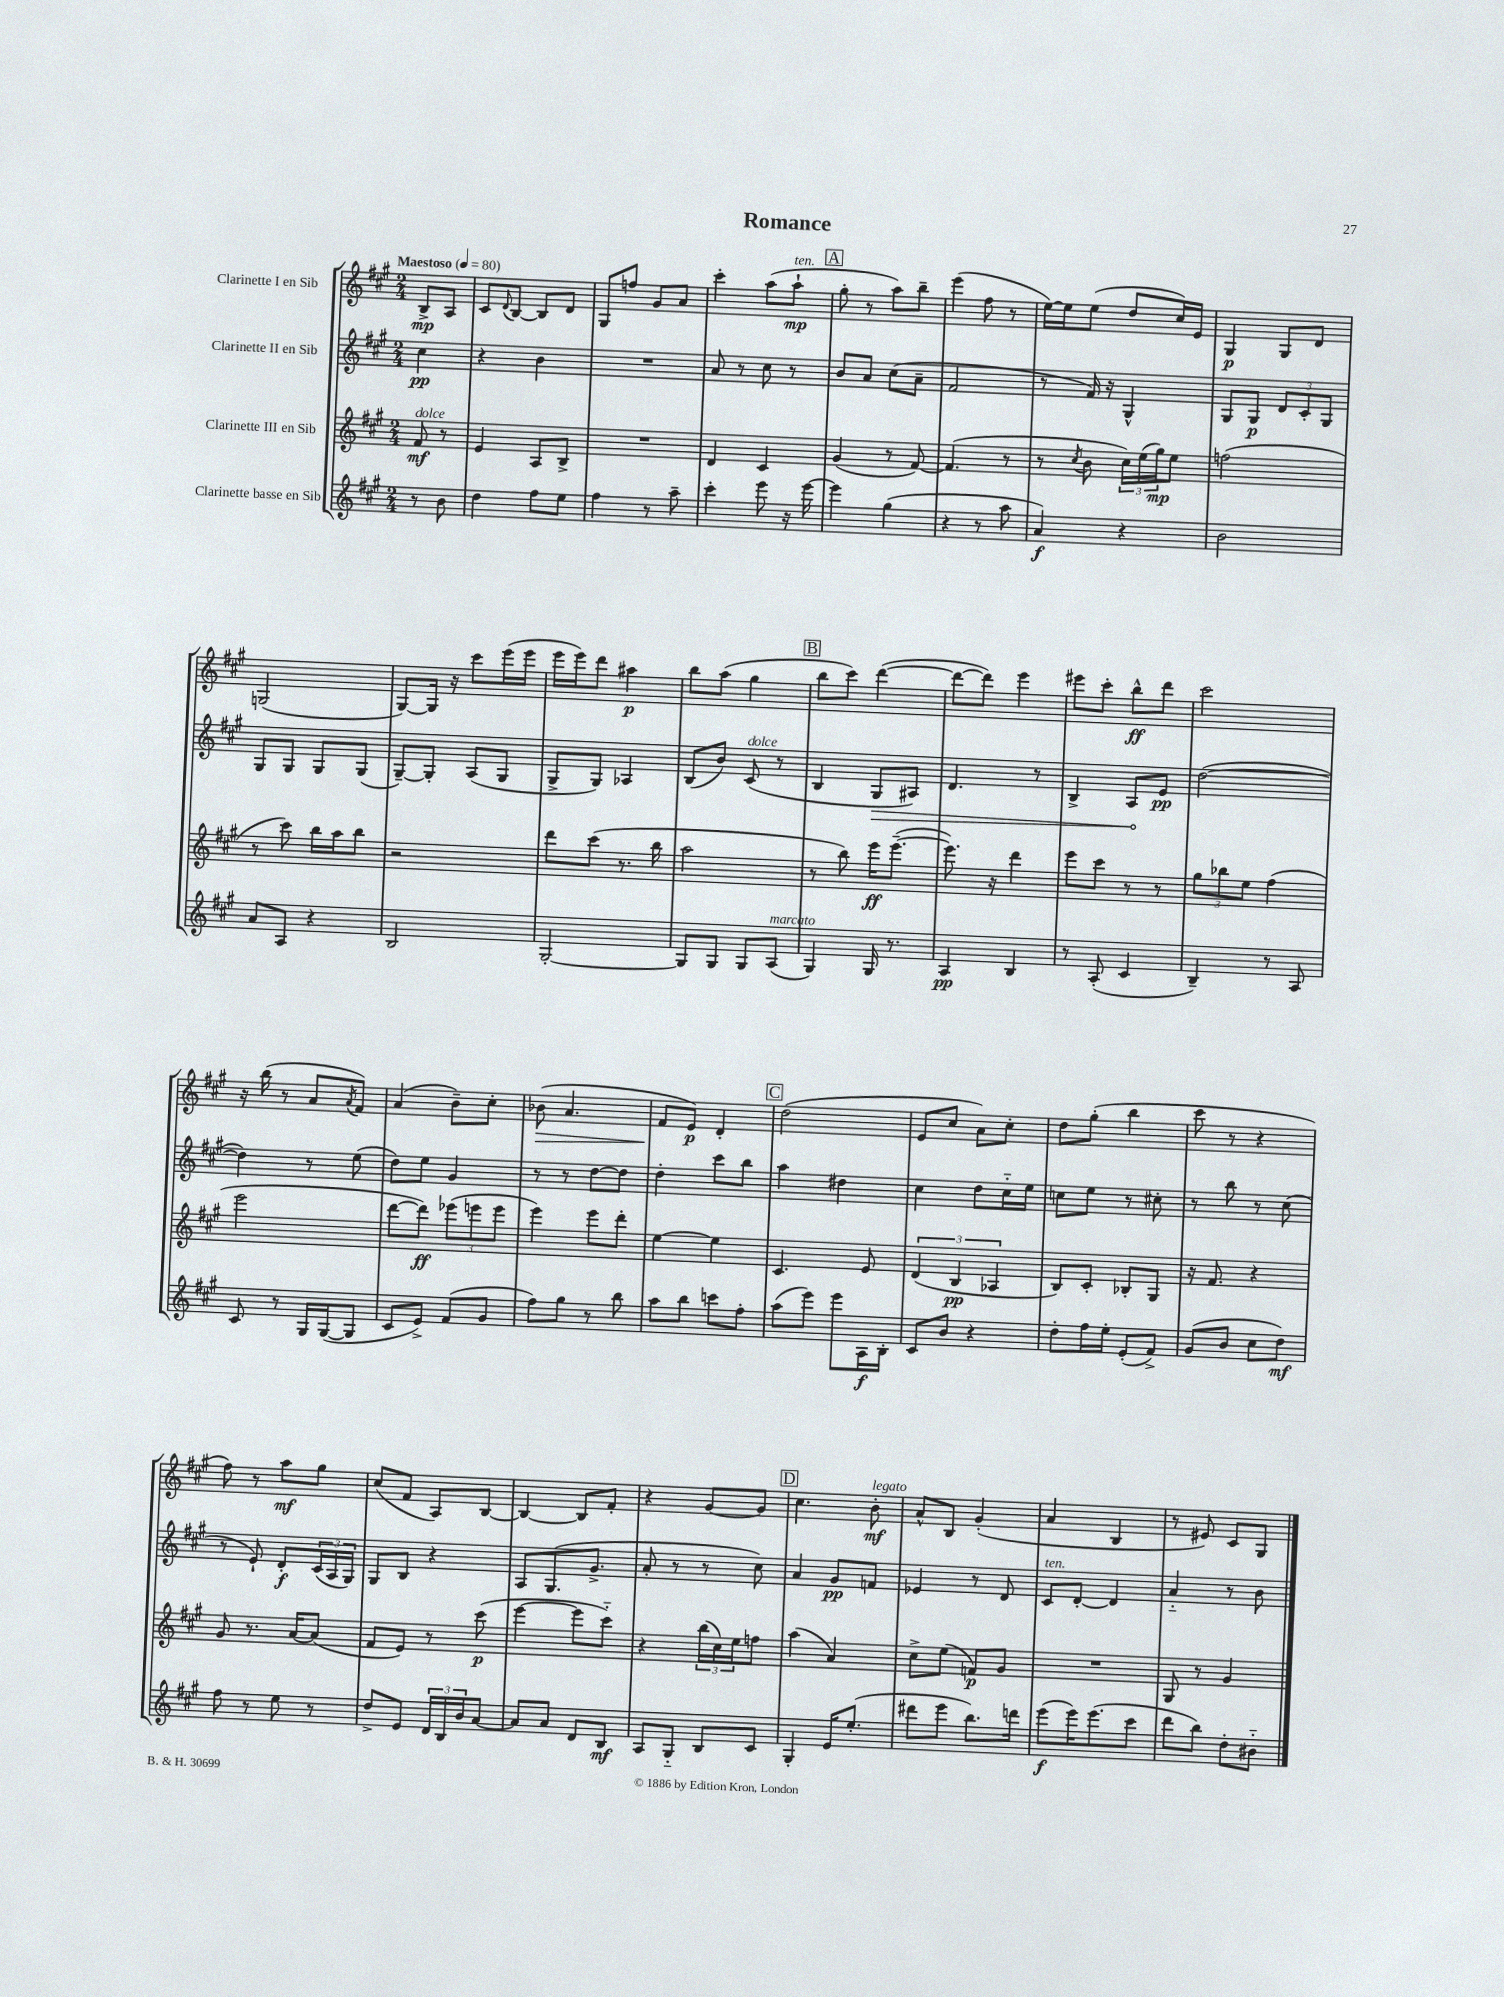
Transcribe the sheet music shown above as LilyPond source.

\header { title = "Romance" }
<<
\new StaffGroup <<
\new Staff = "s0" \with { instrumentName = "Clarinette I en Sib" } {
    \clef treble \key a \major \numericTimeSignature \time 2/4 \partial 4 \tempo "Maestoso" 4 = 80
    b8->\mp a8 |
    cis'8 \appoggiatura { d'8 } b8~ b8 d'8 |
    gis8 f''8 gis'8 a'8 |
    cis'''4-. a''8( a''8-!\mp^\markup { \italic "ten." } |
    \mark \markup { \box "A" } gis''8-. r8 a''8) b''8-- |
    e'''4( fis''8 r8 |
    e''16~) e''16 e''8( d''8 cis''16) e'16 |
    gis4\p gis8 d'8 |
    g2( |
    gis8~) gis16 r16 cis'''8 e'''16( e'''16 |
    e'''16 e'''16) d'''8 ais''4\p |
    b''8 a''8( gis''4 |
    \mark \markup { \box "B" } b''8 cis'''8) d'''4~( |
    d'''8~ d'''8) e'''4 |
    eis'''8 cis'''8-. b''8-^\ff d'''8 |
    cis'''2 |
    r16 b''16( r8 a'8 \acciaccatura { a'8 } fis'8) |
    a'4( b'8--) cis''8-. |
    bes'8\>( a'4. |
    fis'8\! e'8\p) d'4-. |
    \mark \markup { \box "C" } d''2( |
    e'8 cis''8 a'8) cis''8-. |
    d''8 gis''8-.( b''4 |
    cis'''8 r8 r4 |
    fis''8) r8 a''8\mf gis''8 |
    cis''8( fis'8 a8) b8~ |
    b4~ b8 fis'8-. |
    r4 gis'8~ gis'8 |
    \mark \markup { \box "D" } cis''4. b'8-.\mf^\markup { \italic "legato" } |
    a'8-^ b8 gis'4-.( |
    a'4 b4 |
    r8 eis'8) cis'8 gis8 \bar "|." |
}
\new Staff = "s1" \with { instrumentName = "Clarinette II en Sib" } {
    \clef treble \key a \major \numericTimeSignature \time 2/4 \partial 4
    cis''4\pp |
    r4 b'4 |
    R2 |
    a'8 r8 cis''8 r8 |
    \mark \markup { \box "A" } b'8 a'8 cis''8( a'8-- |
    fis'2 |
    r8 fis'16) r16 gis4-^ |
    gis8 gis8\p \tuplet 3/2 { d'8 cis'8-. gis8 } |
    gis8 gis8 gis8 gis8( |
    gis8~--) gis8-. a8( gis8 |
    gis8-> gis8) aes4 |
    b8( b'8) cis'8^\markup { \italic "dolce" }( r8 |
    \mark \markup { \box "B" } b4 \once \override Hairpin.circled-tip = ##t gis8\> ais8) |
    d'4. r8 |
    b4-> a8\! e'8\pp |
    d''2~( |
    d''4) r8 e''8( |
    d''8) e''8 gis'4 |
    r8 r8 d''8~ d''8 |
    d''4-. cis'''8 b''8 |
    \mark \markup { \box "C" } a''4 dis''4 |
    cis''4 d''8 cis''16-_ e''16 |
    c''8 e''8 r8 cis''8-. |
    r8 b''8 r8 cis''8( |
    r8 e'8-!) d'8-.\f \tuplet 3/2 { cis'16( a16 gis16) } |
    gis8 b8 r4 |
    a8 gis8.( gis'8.-> |
    a'8-. r8 r8 cis''8) |
    \mark \markup { \box "D" } a'4 gis'8\pp f'8 |
    ees'4 r8 d'8 |
    cis'8^\markup { \italic "ten." } d'8~-. d'4 |
    a'4-_ r8 b'8 \bar "|." |
}
\new Staff = "s2" \with { instrumentName = "Clarinette III en Sib" } {
    \clef treble \key a \major \numericTimeSignature \time 2/4 \partial 4
    fis'8\mf^\markup { \italic "dolce" } r8 |
    e'4 a8 b8-> |
    R2 |
    d'4 cis'4 |
    \mark \markup { \box "A" } gis'4( r8 fis'8~) |
    fis'4.( r8 |
    r8 \acciaccatura { cis''8 } b'8 \tuplet 3/2 { cis''16) e''16( gis''16\mp) } e''8 |
    f''2( |
    r8 cis'''8) b''16 a''16 b''8 |
    r2 |
    d'''8 cis'''8( r8. b''16 |
    a''2 |
    \mark \markup { \box "B" } r8 b''8) e'''16\ff e'''8.~--( |
    e'''8.) r16 d'''4 |
    e'''8 cis'''8 r8 r8 |
    \tuplet 3/2 { gis''8 bes''8 e''8 } fis''4( |
    e'''2 |
    d'''8~ d'''8\ff) \tuplet 3/2 { ees'''8( e'''8 e'''8 } |
    e'''4) e'''8 d'''8-. |
    e''4~ e''4 |
    \mark \markup { \box "C" } cis'4. e'8 |
    \tuplet 3/2 { d'4( b4\pp aes4 } |
    b8) cis'8-. bes8-. gis8 |
    r16 fis'8. r4 |
    gis'8 r8. a'16~ a'8( |
    fis'8 e'8) r8 cis'''8\p( |
    e'''4~ e'''8 cis'''8-_) |
    r4 \tuplet 3/2 { b''16( cis''16) e''16 } f''8 |
    \mark \markup { \box "D" } a''4( a'4) |
    cis''8-> e''8( f'8\p) gis'8 |
    R2 |
    gis8 r8 gis'4 \bar "|." |
}
\new Staff = "s3" \with { instrumentName = "Clarinette basse en Sib" } {
    \clef treble \key a \major \numericTimeSignature \time 2/4 \partial 4
    r8 b'8 |
    d''4 fis''8 e''8 |
    fis''4 r8 a''8-- |
    cis'''4-. e'''8 r16 e'''16~ |
    \mark \markup { \box "A" } e'''4 gis''4( |
    r4 r8 a''8 |
    a'4\f) r4 |
    b'2 |
    a'8 a8 r4 |
    b2 |
    gis2~-. |
    gis8 gis8 gis8 a8^\markup { \italic "marcato" }( |
    \mark \markup { \box "B" } gis4) gis16 r8. |
    a4\pp b4 |
    r8 a8-.( cis'4 |
    b4--) r8 a8 |
    cis'8 r8 gis16 gis16~( gis8 |
    cis'8 e'8->) fis'8( gis'8 |
    fis''8) gis''8 r8 b''8 |
    a''8 b''8 c'''8 fis''8-. |
    \mark \markup { \box "C" } a''8( e'''8) e'''8 a16\f b16-. |
    cis'8 b'8 r4 |
    d''8-. fis''16 e''16-. e'8-.( fis'8->) |
    gis'8( b'8 cis''8 d''8\mf) |
    fis''8 r8 e''8 r8 |
    d''8-> e'8 \tuplet 3/2 { d'16 b16 b'16 } a'8~ |
    a'8 a'8 d'8 b8\mf |
    a8 gis8-_ b8 cis'8 |
    \mark \markup { \box "D" } gis4-. e'16 e''8.-.( |
    dis'''8 e'''8 b''8.) d'''16 |
    e'''8\f( e'''16) e'''8.( cis'''8 |
    d'''8 b''8) d''8-. bis'8-_ \bar "|." |
}
>>
>>
\layout { \context { \Score \remove "Bar_number_engraver" } }
